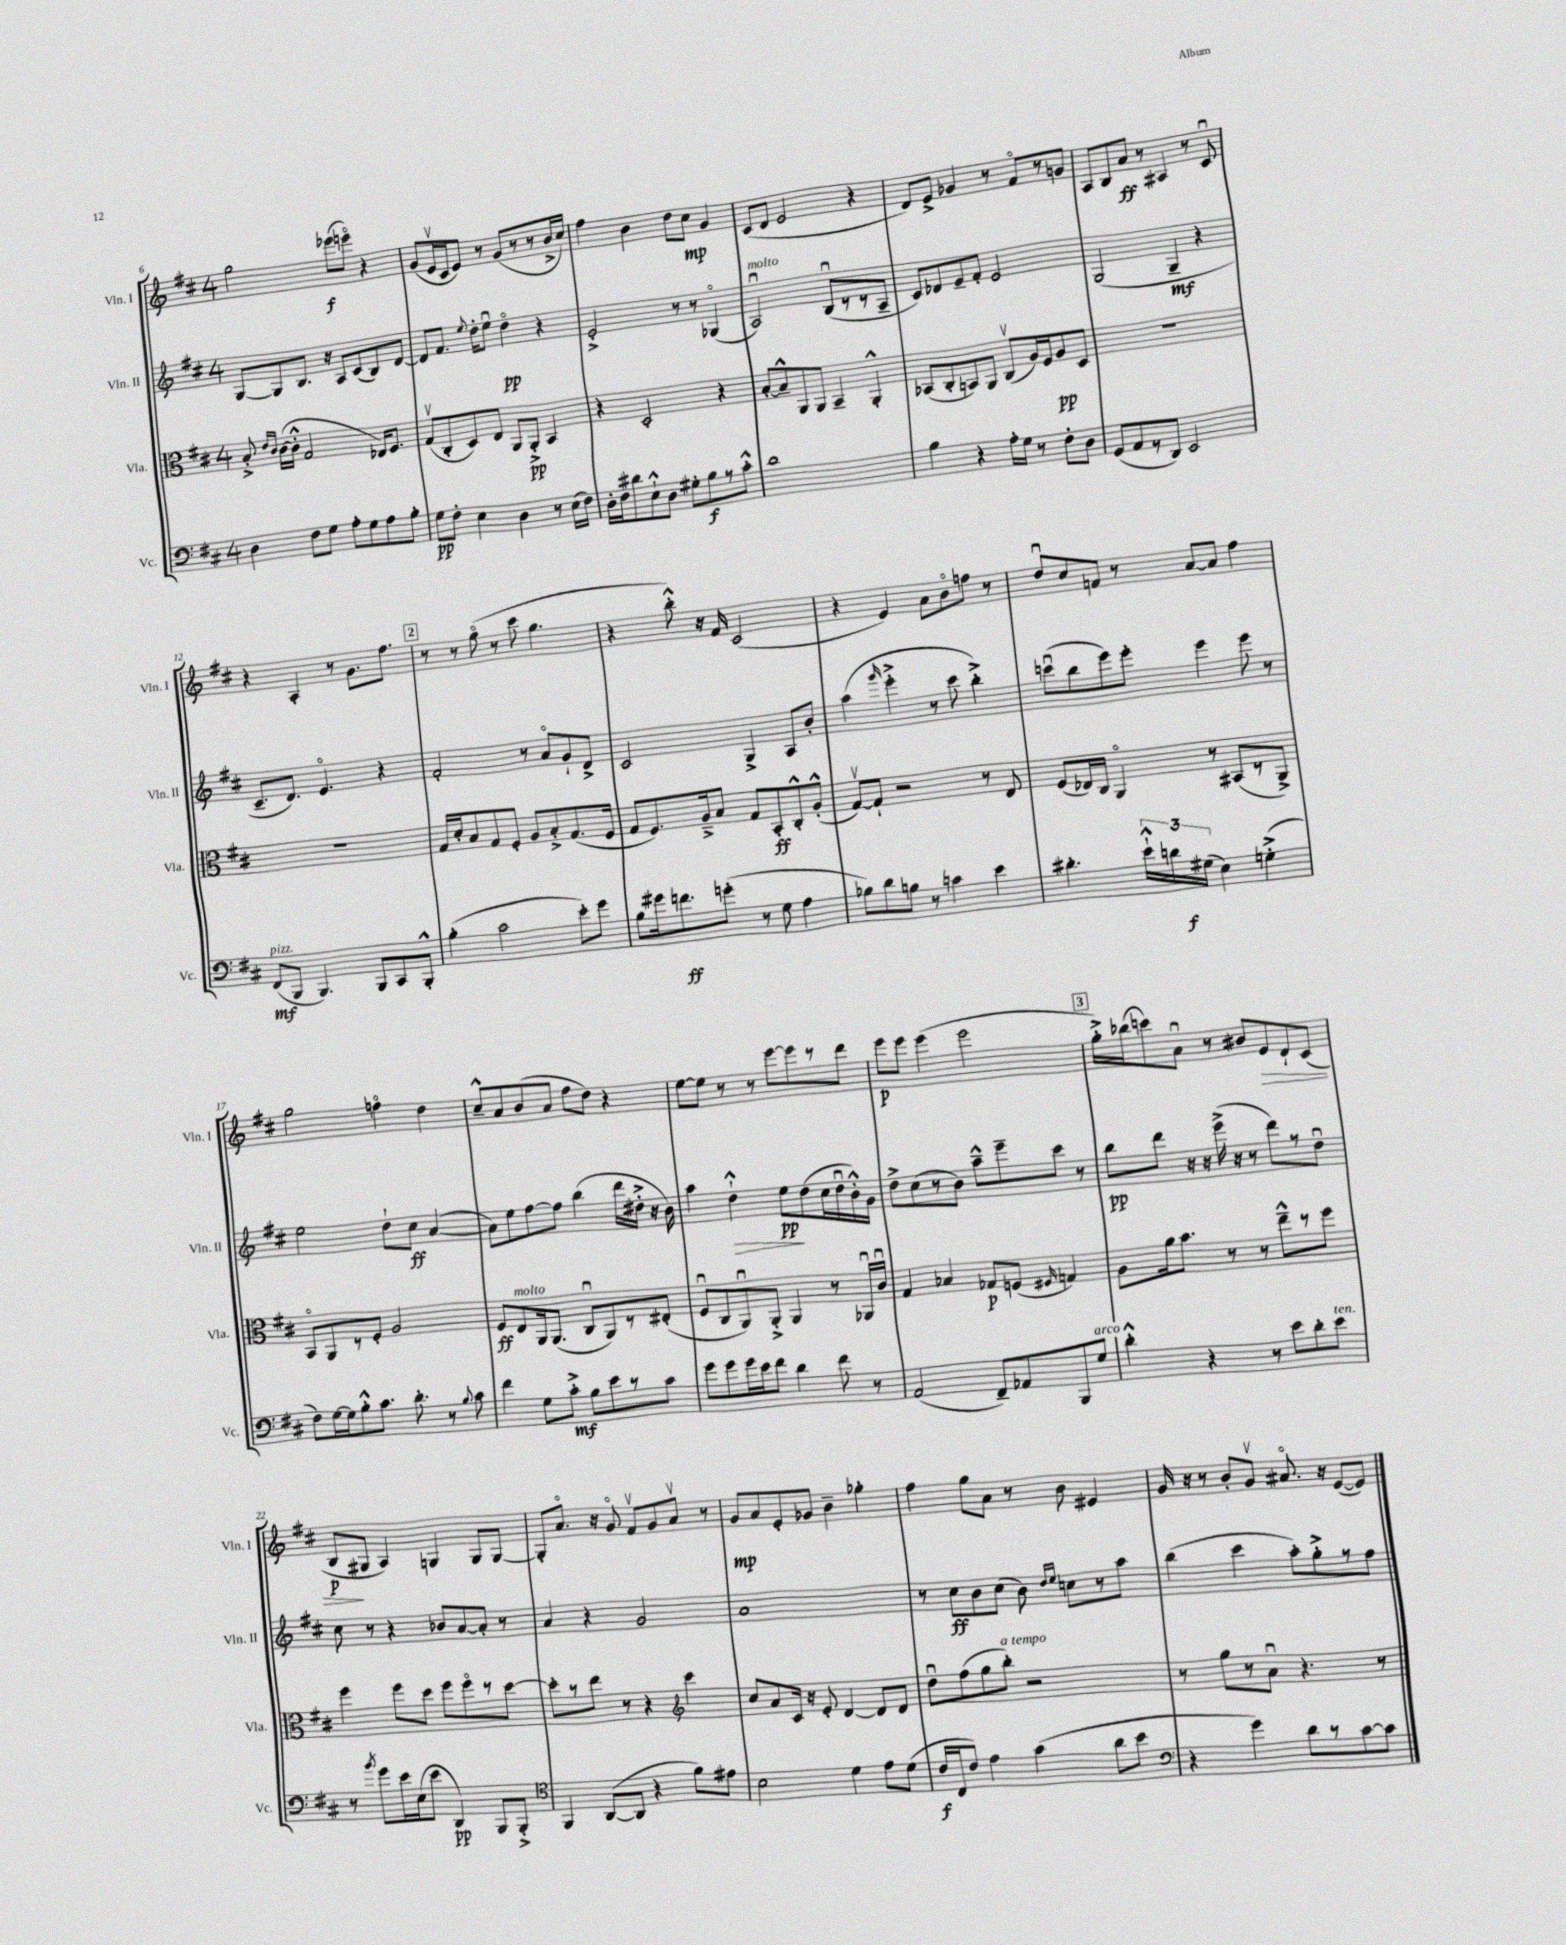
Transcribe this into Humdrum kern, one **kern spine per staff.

**kern	**dynam	**kern	**dynam	**kern	**dynam	**kern	**dynam
*part4	*part4	*part3	*part3	*part2	*part2	*part1	*part1
*staff4	*staff4	*staff3	*staff3	*staff2	*staff2	*staff1	*staff1
*I"Vc.	*	*I"Vla.	*	*I"Vln. II	*	*I"Vln. I	*
*I'Vc.	*	*I'Vla.	*	*I'Vln. II	*	*I'Vln. I	*
*clefF4	*	*clefC3	*	*clefG2	*	*clefG2	*
*k[f#c#]	*	*k[f#c#]	*	*k[f#c#]	*	*k[f#c#]	*
*M4/4	*	*M4/4	*	*M4/4	*	*M4/4	*
=6	=6	=6	=6	=6	=6	=6	=6
4D\	.	8B'^/	.	[8G/L	.	2gg\	.
.	.	16qqe/LL	.	.	.	.	.
.	.	16qqc#/JJ	.	.	.	.	.
.	.	([16c#\LL	.	8G/]	.	.	.
.	.	16c#'^^\JJ]	.	.	.	.	.
8F#\L	.	2G/	.	8.B/J	.	.	.
8G\J	.	.	.	.	.	.	.
.	.	.	.	16r	.	.	.
8A'\L	.	.	.	8A/L	.	(8eee-X\L	f
8G\	.	.	.	(8c#/	.	8eeen\J)	.
8A\	.	16E-X/KL)	.	8B/)	.	4r	.
.	.	8.F#/J	.	.	.	.	.
8B'\J	.	.	.	[8d/J	.	.	.
=7	=7	=7	=7	=7	=7	=7	=7
8G\L	pp	(8Gv/L	.	8d/L]	.	(8g/L	.
8F#'\J	.	8C#'/	.	8.f#/J	.	16ev/L	.
.	.	.	.	.	.	16c#/J	.
4E\	.	8D/)	.	.	.	8e/J)	.
.	.	.	.	8qqee/	.	.	.
.	.	.	.	16dd'\KL	.	.	.
.	.	8E/J	.	8eeu\J	.	8r	.
4D\	.	8AA/L	.	4dd\	pp	(8g/L	.
.	.	8AA'^/J	pp	.	.	8r	.
8r	.	4BB/	.	4r	.	8r	.
(16E\LL	.	.	.	.	.	16b^/L	.
16F#\JJ)	.	.	.	.	.	16cc#/JJ)	.
=8	=8	=8	=8	=8	=8	=8	=8
16D'\LL	.	4r	.	2e'^/	.	4ff#\	.
16F#\J	.	.	.	.	.	.	.
8d#X\	.	.	.	.	.	.	.
8E`^^\	.	2D'/	.	.	.	4b\	.
8D\J	.	.	.	.	.	.	.
8G#X'\L	.	.	.	8r	.	8dd\L	.
8B\	f	.	.	8r	.	8cc#\J	mp
8r	.	4r	.	(4G-X/	.	4g/	.
8c#'^^\J	.	.	.	.	.	.	.
=9	=9	=9	=9	=9	=9	=9	=9
!	!	!	!	!LO:TX:a:i:t=molto	!	!	!
1d	.	[8B'/L	.	2Au/)	.	(8c#/L	.
.	.	8B~^^/]	.	.	.	8d/J	.
.	.	8AA/	.	.	.	2e/	.
.	.	8AA/J	.	.	.	.	.
.	.	4BB~/	.	(8Bu/L	.	.	.
.	.	.	.	8r	.	.	.
.	.	4AA'^^/	.	8r	.	4r	.
.	.	.	.	8A~/J	.	.	.
=10	=10	=10	=10	=10	=10	=10	=10
4B\	.	(8BB-X/L	.	8c#/L)	.	8d/L)	.
.	.	8C#'/	.	8d-X/	.	8e^/J	.
4r	.	8BBn/)	.	8e~/	.	4g-X/	.
.	.	8AA/J	.	8f#'/J	.	.	.
16A'\LL	.	(8C#v/L	.	2e/	.	8r	.
16G\JJ	.	.	.	.	.	.	.
8r	.	16A/L)	.	.	.	8f#/L	.
.	.	16F#/J	.	.	.	.	.
8F#'\L	.	8A/	pp	.	.	8r	.
8D\J	.	8D/J	.	.	.	8gn/J	.
=11	=11	=11	=11	=11	=11	=11	=11
(8GG/L	.	1r	.	(2G/	.	8A/L	.
8AA/	.	.	.	.	.	8B/	.
8r	.	.	.	.	.	8a/J	ff
8DD/J)	.	.	.	.	.	8r	.
2EE/	.	.	.	4G~/	mf	4A#X/	.
.	.	.	.	4r	.	8r	.
.	.	.	.	.	.	8c#u/	.
!!LO:LB:g=z
=12	=12	=12	=12	=12	=12	=12	=12
!LO:TX:a:i:t=pizz.	!	!	!	!	!	!	!
(8FF#/L	mf	1r	.	8.c#~/L	.	4r	.
8BBB/J	.	.	.	.	.	.	.
.	.	.	.	8.d/J)	.	.	.
4.BBB/)	.	.	.	.	.	4A'/	.
.	.	.	.	4.e/	.	.	.
.	.	.	.	.	.	8r	.
8BBB/L	.	.	.	.	.	8.g\L	.
8CC#/	.	.	.	4r	.	.	.
.	.	.	.	.	.	8.ff#\J	.
8BBB'^^/J	.	.	.	.	.	.	.
!!LO:REH:place=s1:t=2
=13	=13	=13	=13	=13	=13	=13	=13
(4B'\	.	16G/LL	.	2f#'/	.	8r	.
.	.	16d'/J	.	.	.	.	.
.	.	8B/	.	.	.	8r	.
2c#\	.	8G/	.	.	.	(8gg\	.
.	.	8F#'/J	.	.	.	8r	.
.	.	8A/L	.	8r	.	8ccc#\	.
.	.	8B'^/	.	8a/L	.	4.gg\	.
8e'\L)	.	(8.G/	.	8g`/	.	.	.
8g\J	.	.	.	8d^/J	.	.	.
.	.	16F#/Jk	.	.	.	.	.
=14	=14	=14	=14	=14	=14	=14	=14
8B\L	.	8G/L	.	2c#/	.	4r	.
16g#X\k	.	8.F#/)	.	.	.	.	.
8.fn\	ff	.	.	.	.	.	.
.	.	.	.	.	.	8bb'^^\)	.
.	.	16A~^/k	.	.	.	.	.
(8gn'\J	.	8B/J	.	.	.	16r	.
.	.	.	.	.	.	16f#/	.
8r	.	8G/L	.	4G^/	.	(2c#/	.
8G\	.	8BB'/	ff	.	.	.	.
4A\	.	8C#'^^/	.	8A/L	.	.	.
.	.	(8A'^^/J	.	8b'/J	.	.	.
=15	=15	=15	=15	=15	=15	=15	=15
8B-X\L)	.	[8Gv/L)	.	(4aa\	.	4r	.
8d\	.	8G`/J]	.	.	.	.	.
.	.	.	.	16qqggg/	.	.	.
8Bn\J	.	2r	.	4eee'^\	.	4e/)	.
8r	.	.	.	.	.	.	.
4cn\	.	.	.	8r	.	8a\L	.
.	.	.	.	8ccc#\	.	8b\	.
4e\	.	8r	.	4bb'^\)	.	8ffn\J	.
.	.	8E/	.	.	.	8r	.
=16	=16	=16	=16	=16	=16	=16	=16
4.d#X'\	.	(8F#/L	.	(8cccnu\L	.	8ddu/L	.
.	.	16E-X/L)	.	8bb\	.	8cc#/	.
.	.	16C#/JJ	.	.	.	.	.
.	.	4AA/	.	8eee\)	.	8fn/J	.
24e`^^\LL	.	.	.	8eee'\J	.	8r	.
24dn\	.	.	.	.	.	.	.
(24G#X\JJ	f	.	.	.	.	.	.
4E\)	.	8r	.	4eee\	.	[8a/L	.
.	.	(8BB#X/L	.	.	.	8a/J]	.
(4Gn'^\	.	8r	.	8eee\	.	4ff#\	.
.	.	8AA^/J)	.	8r	.	.	.
!!LO:LB:g=z
=17	=17	=17	=17	=17	=17	=17	=17
8F#\L)	.	8BB/L	.	2ee\	.	2gg\	.
[16G\L	.	8AA/	.	.	.	.	.
16G\J]	.	.	.	.	.	.	.
8B'^^\	.	8r	.	.	.	.	.
8.c#\J	.	8F#'/J	.	.	.	.	.
.	.	2A/	.	8dd`\L	.	4ffn\	.
8.d'\	.	.	.	.	.	.	.
.	.	.	.	8cc#\J	ff	.	.
8r	.	.	.	([4a/	.	4dd\	.
8qqB/	.	.	.	.	.	.	.
8c#\	.	.	.	.	.	.	.
=18	=18	=18	=18	=18	=18	=18	=18
4f#\	.	8F#/L	ff	8a\L])	.	8cc#~^^/L	.
!	!	!LO:TX:a:i:t=molto	!	!	!	!	!
.	.	8E/	.	8ee\	.	8a/	.
8G\L	.	16AA/k	.	[8ff#\	.	(8b/	.
.	.	(8.AA/J	.	.	.	.	.
8c#'^\J	mf	.	.	8ff#\J]	.	8a/J	.
8B\L	.	8C#u/L	.	(4bb\	.	8ff#\L	.
8e\	.	8AA/)	.	.	.	8dd\J)	.
8r	.	8r	.	16ddd\LL	.	4r	.
.	.	.	.	16dd#X'^\JJ	.	.	.
8c#\J	.	(8E#X'/J	.	16r	.	.	.
.	.	.	.	16b\)	.	.	.
=19	=19	=19	=19	=19	=19	=19	=19
8g\L	.	8F#u/L	.	4aa\	.	[8ee\L	.
8g\	.	8C#/	.	.	.	8ee\J]	.
!	!	!	!	!	!LO:HP:b	!	!
16g\L	.	8AAu/)	.	4dd`^^\	>	8r	.
16e\J	.	.	.	.	.	.	.
8f#\J	.	8AA'^/J	.	.	.	8r	.
4d\	.	4AA/	.	8ee\L	pp	[8eee\L	.
.	.	.	.	(8dd\	]	8eee\]	.
8f#\	.	8r	.	16cc#\L	.	8r	.
.	.	.	.	16ddu\	.	.	.
8r	.	16AA-Xu/LL	.	16b'^^\)	.	8ddd\J	.
.	.	16c#u/JJ	.	16g\JJ	.	.	.
=20	=20	=20	=20	=20	=20	=20	=20
(2AA/	.	4G/	.	8dd^\L	.	8eee\L	p
.	.	.	.	(8cc#\	.	8eee\J	.
.	.	4B-X/	.	8r	.	(4eee\	.
.	.	.	.	8b\J)	.	.	.
8FF#~/L)	.	8G-X/L	p	8aa~^^\L	.	2eee\	.
8AA-X/	.	(8Fn/J	.	8eee~\	.	.	.
.	.	16qqF#X/	.	.	.	.	.
8BBB/	.	4Gn/)	.	8ccc#\J	.	.	.
!LO:TX:a:i:t=arco	!	!	!	!	!	!	!
8G/J	.	.	.	8r	.	.	.
!!LO:REH:place=s1:t=3
=21	=21	=21	=21	=21	=21	=21	=21
4d'^^\	.	8A\L	.	8bb\L	pp	16gg'^\LL)	.
.	.	.	.	.	.	(16bb-X\J	.
.	.	16a\k	.	8ddd\J	.	8cccn\)	.
.	.	8.b\J	.	.	.	.	.
4r	.	.	.	16r	.	8au\J	.
.	.	.	.	16r	.	.	.
.	.	8r	.	(16eee^\	.	8r	.
.	.	.	.	16r	.	.	.
8r	.	8r	.	8r	.	8b#X/L	.
!	!	!	!	!	!	!	!LO:HP:b
8e\L	.	8ee~^^\L	.	8ddd\L)	.	8e/	>
8d'\	.	8r	.	8r	.	8d`/	.
!LO:TX:a:i:t=ten.	!	!	!	!	!	!	!
8e\J	.	8ff#\J	.	8ddu\J	.	(8c#/J	.
!!LO:LB:g=z
=22	=22	=22	=22	=22	=22	=22	=22
8r	.	4ff#\	.	8cc#\	.	8B/L	p
8qb/	.	.	.	.	.	.	.
8g\L	.	.	.	8r	.	8G#X/J	]
16e\L	.	8ff#\L	.	4r	.	4A/)	.
(16E\J	.	.	.	.	.	.	.
8e\J	.	8dd\J	.	.	.	.	.
4DD/)	pp	8ff#\L	.	8b-X/L	.	4Gn/	.
.	.	8ff#\	.	[8a/	.	.	.
8BBB/L	.	8r	.	8a'/J]	.	8G/L	.
8BBB'^/J	.	[8dd\J	.	8r	.	[8G/J	.
=23	=23	=23	=23	=23	=23	=23	=23
*clefC4	*	*	*	*	*	*	*
4FF#/	.	8dd'\L]	.	4a/	.	8G'/L]	.
.	.	8r	.	.	.	8.a/J	.
([8AA/L	.	8ee\J	.	4r	.	.	.
.	.	.	.	.	.	16r	.
8AA/J]	.	8r	.	.	.	8g/	.
4r	.	4r	.	2g/	.	8f#v/L	.
.	.	.	.	.	.	8g/	.
*	*	*clefG2	*	*	*	*	*
8f#\L)	.	4ccc#\	.	.	.	8av/J	.
8e#X\J	.	.	.	.	.	8r	.
=24	=24	=24	=24	=24	=24	=24	=24
2B\	.	8cc#/L	.	1a	.	8g/L	mp
.	.	8a/	.	.	.	8a/	.
.	.	16c#/Jk	.	.	.	8e'/	.
.	.	16r	.	.	.	.	.
.	.	8e'/	.	.	.	8g-X/J	.
4d\	.	[4d/	.	.	.	4b~\	.
8e\L	.	8d/L]	.	.	.	4gg-X'\	.
(8d\J	.	8d/J	.	.	.	.	.
=25	=25	=25	=25	=25	=25	=25	=25
16c#/LL	f	8ddu\L	.	8r	.	4ff#\	.
16C#/J	.	.	.	.	.	.	.
8c#/J)	.	(8ff#\	.	8cc#\L	ff	.	.
4e\	.	8gg\	.	8b\	.	8gg\L	.
!	!	!LO:TX:a:i:t=a tempo	!	!	!	!	!
.	.	8bb'\J)	.	(8cc#\J	.	8a\J	.
(4g\	.	2r	.	8b\)	.	8r	.
.	.	.	.	16qqdd/LL	.	.	.
.	.	.	.	16qqee/JJ	.	.	.
.	.	.	.	8ccn\L	.	8b\	.
8a\L	.	.	.	8r	.	4e#X/	.
8b\J	.	.	.	8aa\J	.	.	.
=26	=26	=26	=26	=26	=26	=26	=26
*clefF4	*	*	*	*	*	*	*
4r	.	8r	.	(4bb\	.	16g/	.
.	.	.	.	.	.	16r	.
.	.	8gg\L	.	.	.	8r	.
4g\)	.	8r	.	4ccc#\	.	8b'/L	.
.	.	8au\J	.	.	.	8gv/J	.
8d\L	.	4.r	.	8aa'\L)	.	8.a#X/	.
8r	.	.	.	8gg'^\	.	.	.
.	.	.	.	.	.	16r	.
[8c#\	.	.	.	8r	.	([8e/L	.
8c#\J]	.	8r	.	8ff#\J	.	8e/J])	.
==	==	==	==	==	==	==	==
*-	*-	*-	*-	*-	*-	*-	*-
